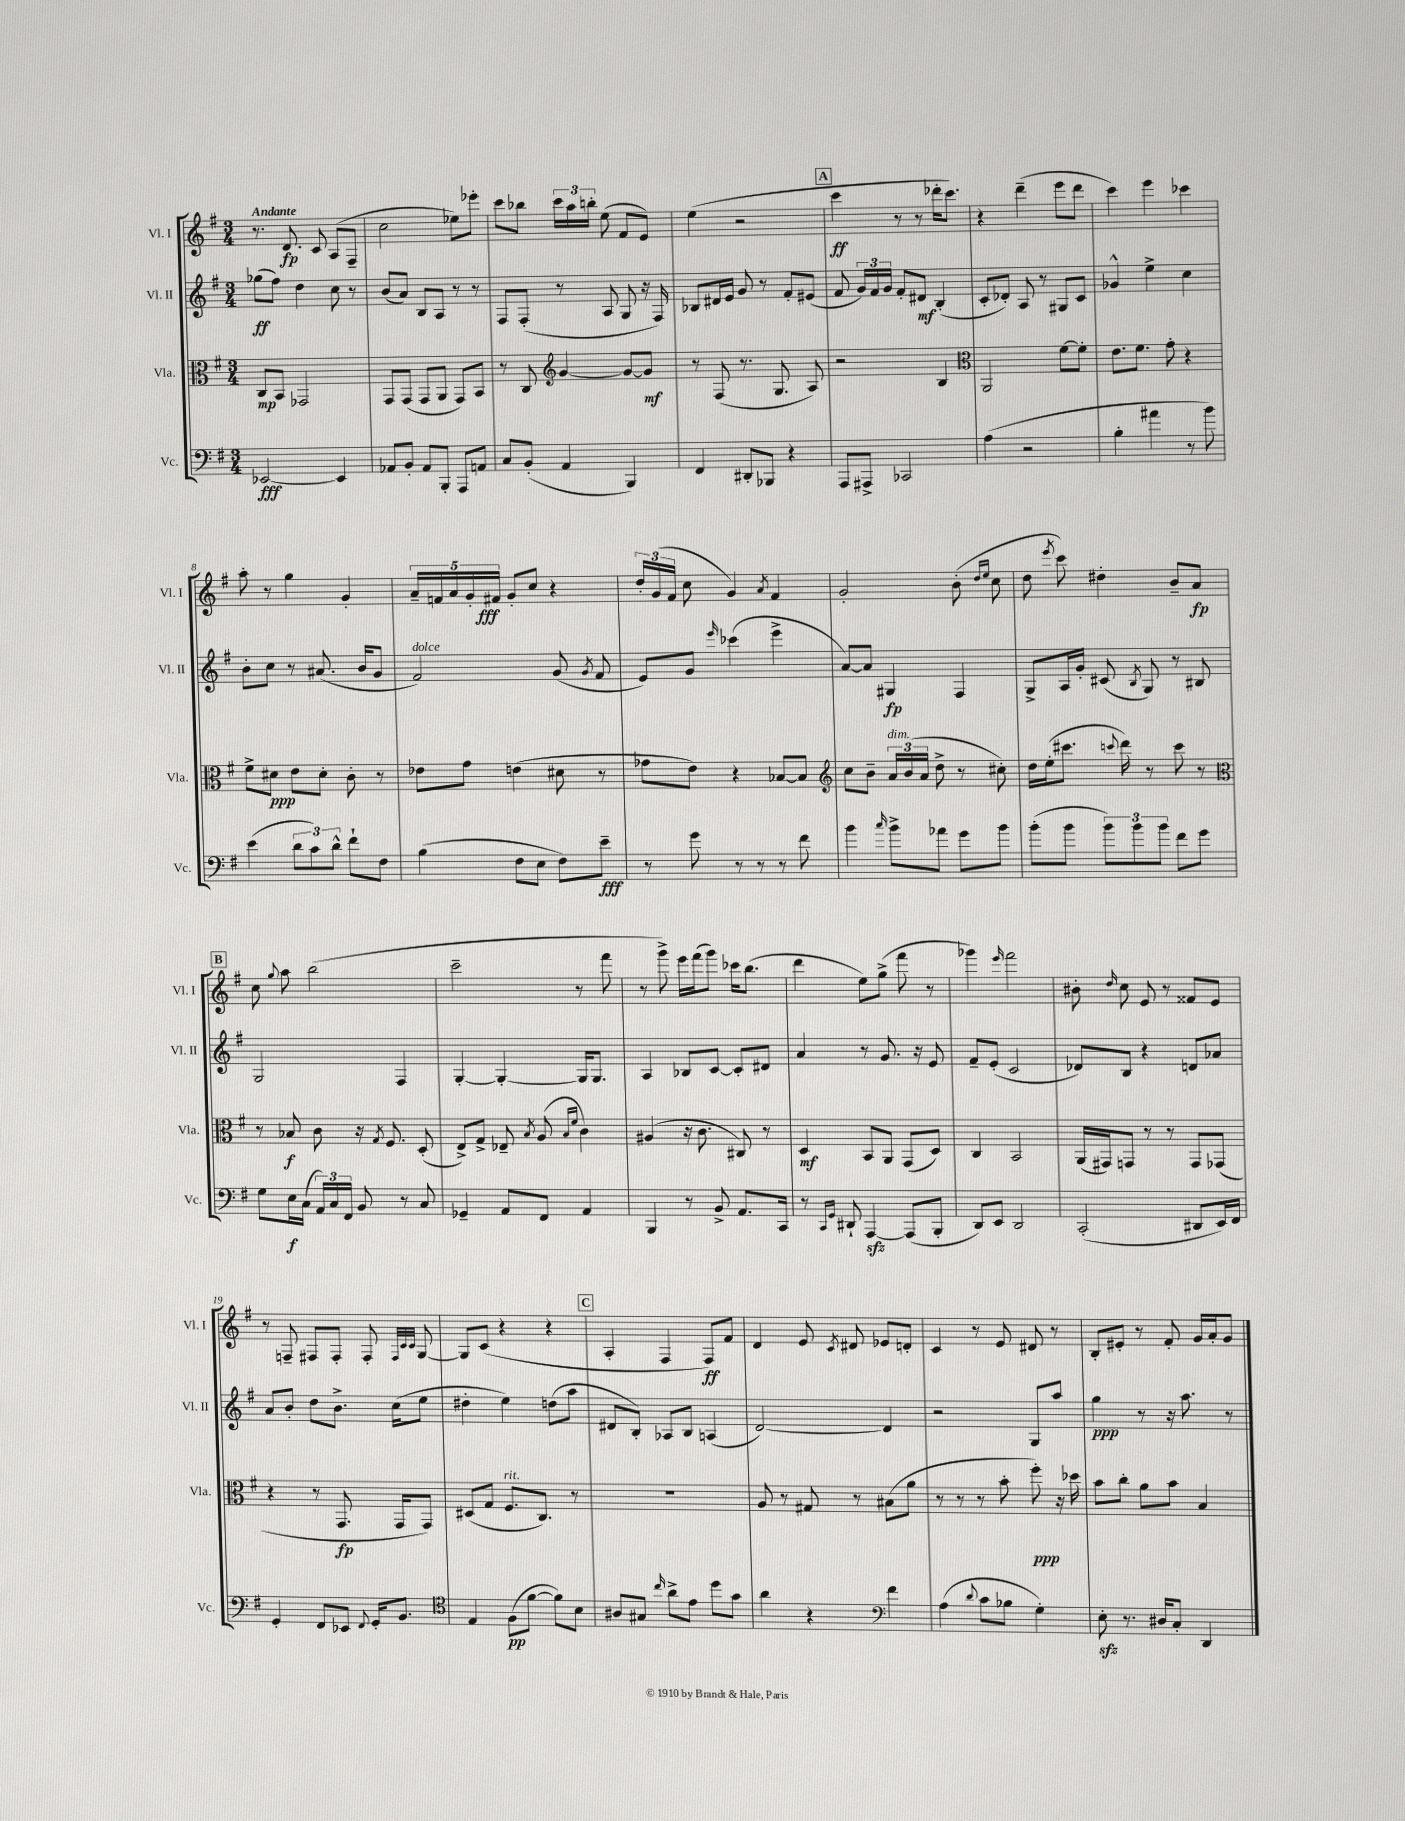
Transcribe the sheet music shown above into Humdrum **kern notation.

**kern	**dynam	**kern	**dynam	**kern	**dynam	**kern	**dynam
*part4	*part4	*part3	*part3	*part2	*part2	*part1	*part1
*staff4	*staff4	*staff3	*staff3	*staff2	*staff2	*staff1	*staff1
*I"Vc.	*	*I"Vla.	*	*I"Vl. II	*	*I"Vl. I	*
*I'Vc.	*	*I'Vla.	*	*I'Vl. II	*	*I'Vl. I	*
*clefF4	*	*clefC3	*	*clefG2	*	*clefG2	*
*k[f#]	*	*k[f#]	*	*k[f#]	*	*k[f#]	*
*M3/4	*	*M3/4	*	*M3/4	*	*M3/4	*
=1	=1	=1	=1	=1	=1	=1	=1
!	!	!	!	!	!	!LO:TX:a:B:t=Andante	!
[2EE-X/	fff	8C/L	mp	(8gg-X\L	ff	8.r	.
.	.	8BB/J	.	8ff#\J)	.	.	.
.	.	.	.	.	.	8.d/	fp
.	.	2GG-X/	.	4dd\	.	.	.
.	.	.	.	.	.	8c/	.
4EE-/]	.	.	.	8cc\	.	(8A/L	.
.	.	.	.	8r	.	8F#~/J	.
=2	=2	=2	=2	=2	=2	=2	=2
8AA-X/L	.	8GG/L	.	(8b/L	.	2cc\	.
8BB'/J	.	(8GG/J	.	8a/J)	.	.	.
8AA-/L	.	8GG/L	.	8B/L	.	.	.
8BBB'/J	.	8AA/J	.	8A/J	.	.	.
8AAA/L	.	8GG/L)	.	8r	.	8ee-X\L)	.
8AAn/J	.	8BB/J	.	8r	.	8eee-X'\J	.
=3	=3	=3	=3	=3	=3	=3	=3
8C/L	.	8r	.	8F#/L	.	8ccc\L	.
(8BB'/J	.	8C/	.	(8F#'/J	.	8bb-X\J	.
*	*	*clefG2	*	*	*	*	*
4AA/	.	[4g/	.	8r	.	24ccc\LL	.
.	.	.	.	.	.	24aa\	.
.	.	.	.	.	.	24bbn'\JJ	.
.	.	.	.	8A/	.	(8ee\	.
4BBB/)	.	8g/L_	.	8G/	.	8f#/L	.
.	.	8g/J]	mf	16r	.	8e/J)	.
.	.	.	.	16F#/)	.	.	.
=4	=4	=4	=4	=4	=4	=4	=4
4FF#/	.	8r	.	8B-X/L	.	(4ee\	.
.	.	(8F#/	.	16d#X/L	.	.	.
.	.	.	.	16e/JJ	.	.	.
8DD#X'/L	.	8.r	.	8g/	.	2r	.
8BBB-X/J	.	.	.	8r	.	.	.
.	.	8.G/	.	.	.	.	.
4r	.	.	.	8f#'/L	.	.	.
.	.	8A/)	.	(8e#X/J	.	.	.
!!LO:REH:place=s1:t=A
=5	=5	=5	=5	=5	=5	=5	=5
8AAA/L	.	2r	.	8f#/	.	4ccc\	ff
8AAA#X^/J	.	.	.	24g/LL)	.	.	.
.	.	.	.	24f#/	.	.	.
.	.	.	.	24g/JJ	.	.	.
2CC-X/	.	.	.	8f#'/L	.	8r	.
.	.	.	.	8d#X/J	mf	8r	.
.	.	4B/	.	(4B'/	.	16ddd-X'\KL	.
.	.	.	.	.	.	8.ccc\J)	.
=6	=6	=6	=6	=6	=6	=6	=6
*	*	*clefC3	*	*	*	*	*
(4A\	.	2AA/	.	8c'/L	.	4r	.
.	.	.	.	8d-X'/J)	.	.	.
2r	.	.	.	8A/	.	(4ddd~\	.
.	.	.	.	8r	.	.	.
.	.	[8f#\L	.	8G#X/L	.	8eee\L	.
.	.	8f#'\J]	.	8c/J	.	8ddd\J	.
=7	=7	=7	=7	=7	=7	=7	=7
4B'\	.	8.e\L	.	4g-X^^/	.	4ccc\)	.
.	.	8.f#\J	.	.	.	.	.
4a#X\	.	.	.	4ee^\	.	4eee\	.
.	.	8g'\	.	.	.	.	.
8r	.	4r	.	4cc\	.	4ccc-X\	.
8b\)	.	.	.	.	.	.	.
!!LO:LB:g=z
=8	=8	=8	=8	=8	=8	=8	=8
(4e\	.	8f#^\L	.	8b'\L	.	8aa'\	.
.	.	8d#X\J	ppp	8cc\J	.	8r	.
12d\L	.	8e\L	.	8r	.	4gg\	.
12c\)	.	.	.	.	.	.	.
.	.	8d#'\J	.	(8.a#X/	.	.	.
12d^^\J	.	.	.	.	.	.	.
8f#`\L	.	8c'\	.	.	.	4g'/	.
.	.	.	.	16b/KL	.	.	.
8F#\J	.	8r	.	8g/J	.	.	.
=9	=9	=9	=9	=9	=9	=9	=9
!	!	!	!	!LO:TX:a:i:t=dolce	!	!	!
(4B\	.	8e-X\L	.	2f#/)	.	20a~/LL	.
.	.	.	.	.	.	20fn/	.
.	.	.	.	.	.	20a/	.
.	.	8g\J	.	.	.	.	.
.	.	.	.	.	.	20g'/	.
.	.	.	.	.	.	20f#X/JJ	fff
8F#\L	.	(4en\	.	.	.	8g'/L	.
8E\J	.	.	.	.	.	8cc/J	.
8F#\L)	.	8d#X\	.	(8g/	.	4r	.
.	.	.	.	8qg/	.	.	.
8e~\J	fff	8r	.	8f#/	.	.	.
=10	=10	=10	=10	=10	=10	=10	=10
8r	.	8g-X\L	.	8e/L)	.	24dd'/LL	.
.	.	.	.	.	.	(24g/	.
.	.	.	.	.	.	24f#/JJ	.
8g\	.	8e\J)	.	8g/J	.	8cc\	.
.	.	.	.	16qqeee/	.	.	.
8r	.	4r	.	(4ccc-X\	.	4g/)	.
8r	.	.	.	.	.	.	.
.	.	.	.	.	.	8qa/	.
8r	.	[8B-X/L	.	4eee^\	.	4f#/	.
8f#\	.	8B-/J]	.	.	.	.	.
=11	=11	=11	=11	=11	=11	=11	=11
*	*	*clefG2	*	*	*	*	*
4b\	.	8cc\L	.	[8a/L)	.	2g'/	.
.	.	8b~\J	.	8a/J]	.	.	.
16qqcc/	.	.	.	.	.	.	.
!	!	!LO:TX:a:i:t=dim.	!	!	!	!	!
8b^\L	.	24a/LL	.	4G#X/	fp	.	.
.	.	(24b/	.	.	.	.	.
.	.	24a/JJ	.	.	.	.	.
8a-X\J	.	8dd^\	.	.	.	.	.
8g\L	.	8r	.	4F#/	.	(8b'\	.
.	.	.	.	.	.	16qqdd/LL	.
.	.	.	.	.	.	16qqee/JJ	.
8b\J	.	8cc#X'\)	.	.	.	8cc\	.
=12	=12	=12	=12	=12	=12	=12	=12
(8b'\L	.	16dd\LL	.	8G^/L	.	8dd\	.
.	.	(16ee'\J	.	.	.	.	.
.	.	.	.	.	.	8qeee/	.
8b\J	.	8.ccc#X\J	.	16A/L	.	8ccc\)	.
.	.	.	.	16g'/JJ	.	.	.
12b\L)	.	.	.	(8c#X/	.	4dd#X'\	.
.	.	8qqcccn/	.	.	.	.	.
.	.	16ddd\)	.	.	.	.	.
12b\	.	.	.	.	.	.	.
.	.	.	.	8qB/	.	.	.
.	.	8r	.	8G/)	.	.	.
12b\J	.	.	.	.	.	.	.
8f#\L	.	8ccc\	.	8r	.	8b~/L	.
8g\J	.	8r	.	8B#X/	.	8a/J	fp
!!LO:LB:g=z
!!LO:REH:place=s1:t=B
=13	=13	=13	=13	=13	=13	=13	=13
*	*	*clefC3	*	*	*	*	*
8G\L	.	8r	.	2G/	.	8cc\	.
.	.	.	.	.	.	8qqgg/	.
16E\L	f	8B-X/	f	.	.	8aa\	.
(16C\JJ	.	.	.	.	.	.	.
24AA/LL)	.	8c\	.	.	.	(2bb\	.
24C/	.	.	.	.	.	.	.
24FF#/JJ	.	.	.	.	.	.	.
8BB/	.	16r	.	.	.	.	.
.	.	8qG/	.	.	.	.	.
.	.	8.F#/	.	.	.	.	.
8r	.	.	.	4F#/	.	.	.
8C/	.	(8D'/	.	.	.	.	.
=14	=14	=14	=14	=14	=14	=14	=14
4GG-X~/	.	8E^/L)	.	[4G'/	.	2ccc~\	.
.	.	8G^/J	.	.	.	.	.
8AA/L	.	8E-X~/	.	4G'/_	.	.	.
.	.	8qB/	.	.	.	.	.
8FF#/J	.	(8A/	.	.	.	.	.
.	.	16qqB/LL	.	.	.	.	.
.	.	16qqf#/JJ	.	.	.	.	.
4AA/	.	4c\)	.	16G/KL]	.	8r	.
.	.	.	.	8.G/J	.	.	.
.	.	.	.	.	.	8fff#\	.
=15	=15	=15	=15	=15	=15	=15	=15
4BBB/	.	(4A#X/	.	4A/	.	8r	.
.	.	.	.	.	.	8ggg^\)	.
8r	.	16r	.	8B-X/L	.	16eee\LL	.
.	.	8.c\	.	.	.	(16fff#\J	.
8BB^/	.	.	.	[8c/J	.	8ggg\J)	.
8.AA/L	.	8C#X/)	.	8c'/L]	.	16ccc-X\KL	.
.	.	.	.	.	.	(8.bb\J	.
.	.	8r	.	8d#X/J	.	.	.
16CC/Jk	.	.	.	.	.	.	.
=16	=16	=16	=16	=16	=16	=16	=16
8r	.	4D/	mf	4a/	.	4ddd\	.
16qqCC/LL	.	.	.	.	.	.	.
16qqGG/JJ	.	.	.	.	.	.	.
8DD#X`/	.	.	.	.	.	.	.
[4AAAzz/	.	8BB/L	.	8r	.	8ee\L)	.
.	.	8AA/J	.	8.g/	.	(8gg^\J	.
(8AAA/L]	.	(8GG/L	.	.	.	8fff#\	.
.	.	.	.	16r	.	.	.
8BBB'/J	.	8D/J)	.	8e/	.	8r	.
=17	=17	=17	=17	=17	=17	=17	=17
8DD/L)	.	4C/	.	8f#~/L	.	4ggg-X\)	.
8EE/J	.	.	.	(8e'/J	.	.	.
.	.	.	.	.	.	16qqeee/	.
2DD/	.	2BB/	.	2c/	.	2fff#\	.
=18	=18	=18	=18	=18	=18	=18	=18
(2CC'/	.	(16AA/LL	.	8d-X/L)	.	8b#X'\	.
.	.	16GG#X/J)	.	.	.	.	.
.	.	.	.	.	.	16qqdd/	.
.	.	8GGn/J	.	8B/J	.	8cc\	.
.	.	8r	.	4r	.	8e/	.
.	.	8r	.	.	.	8r	.
8DD#X/L	.	8GG/L	.	8dn/L	.	8f##X/L	.
16EE/L)	.	(8GG-X/J	.	8a-X/J	.	8e/J	.
16FF#/JJ	.	.	.	.	.	.	.
!!LO:LB:g=z
=19	=19	=19	=19	=19	=19	=19	=19
4GG'/	.	4r	.	8a/L	.	8r	.
.	.	.	.	8b'/J	.	8Fn~/	.
8FF#/L	.	8r	.	8dd\L	.	8F#X/L	.
8EE-X/J	.	8.GG/	fp	8.b^\J	.	8F#'/J	.
8qqFF#/	.	.	.	.	.	.	.
16GG'/KL	.	.	.	.	.	8F#'/	.
8.BB/J	.	16GG/KL	.	(16cc\KL	.	.	.
.	.	.	.	.	.	32qqF#/LLL	.
.	.	.	.	.	.	32qqc/	.
.	.	.	.	.	.	32qqc/JJJ	.
.	.	8GG/J)	.	8ee\J	.	[8G/	.
=20	=20	=20	=20	=20	=20	=20	=20
*clefC4	*	*	*	*	*	*	*
4E/	.	(8D#X/L	.	4dd#X'\	.	8G/L]	.
.	.	8G/J	.	.	.	(8c/J	.
!	!	!LO:TX:a:i:t=rit.	!	!	!	!	!
(8F#\L	pp	8.F#/L	.	4ee\)	.	4r	.
[8f#\J	.	.	.	.	.	.	.
.	.	8.C/J)	.	.	.	.	.
8f#\L])	.	.	.	(8ddn\L	.	4r	.
8B\J	.	8r	.	8aa\J	.	.	.
!!LO:REH:place=s1:t=C
=21	=21	=21	=21	=21	=21	=21	=21
8A#X/L	.	2.r	.	8d#X/L	.	4A'/	.
8G#X/J	.	.	.	8B'/J)	.	.	.
16qqcc/	.	.	.	.	.	.	.
8a^\L	.	.	.	8A-X/L	.	4F#/	.
8e\J	.	.	.	8B/J	.	.	.
8dd\L	.	.	.	(4An/	.	8F#/L)	ff
8g\J	.	.	.	.	.	8f#/J	.
=22	=22	=22	=22	=22	=22	=22	=22
4a\	.	8A/	.	[2d/)	.	4d/	.
.	.	8r	.	.	.	.	.
4r	.	8G#X/	.	.	.	8e/	.
.	.	.	.	.	.	8qc/	.
.	.	8r	.	.	.	8d#X/	.
*clefF4	*	*	*	*	*	*	*
4f#\	.	(8B#X\L	.	4d/]	.	8e-X/L	.
.	.	8a\J	.	.	.	8dn'/J	.
=23	=23	=23	=23	=23	=23	=23	=23
(4A\	.	8r	.	2r	.	4c/	.
.	.	8r	.	.	.	.	.
8qqd/	.	.	.	.	.	.	.
8c\L	.	8r	.	.	.	8r	.
8B-X\J	.	8b'\	.	.	.	8e/	.
4G'\)	.	8ff#'\)	ppp	8G/L	.	8d#X/	.
.	.	16r	.	8aa/J	.	8r	.
.	.	16dd-X\	.	.	.	.	.
=24	=24	=24	=24	=24	=24	=24	=24
8Ezz'\	.	8b\L	.	4gg\	ppp	8B'/L	.
8.r	.	8cc'\J	.	.	.	8e#X'/J	.
.	.	8a\L	.	8r	.	8r	.
16D#X/KL	.	.	.	.	.	.	.
8C'/J	.	8b\J	.	16r	.	8f#'/	.
.	.	.	.	8.aa\	.	.	.
4DD/	.	4B/	.	.	.	16g/LL	.
.	.	.	.	.	.	16a'/J	.
.	.	.	.	8r	.	8g/J	.
==	==	==	==	==	==	==	==
*-	*-	*-	*-	*-	*-	*-	*-
